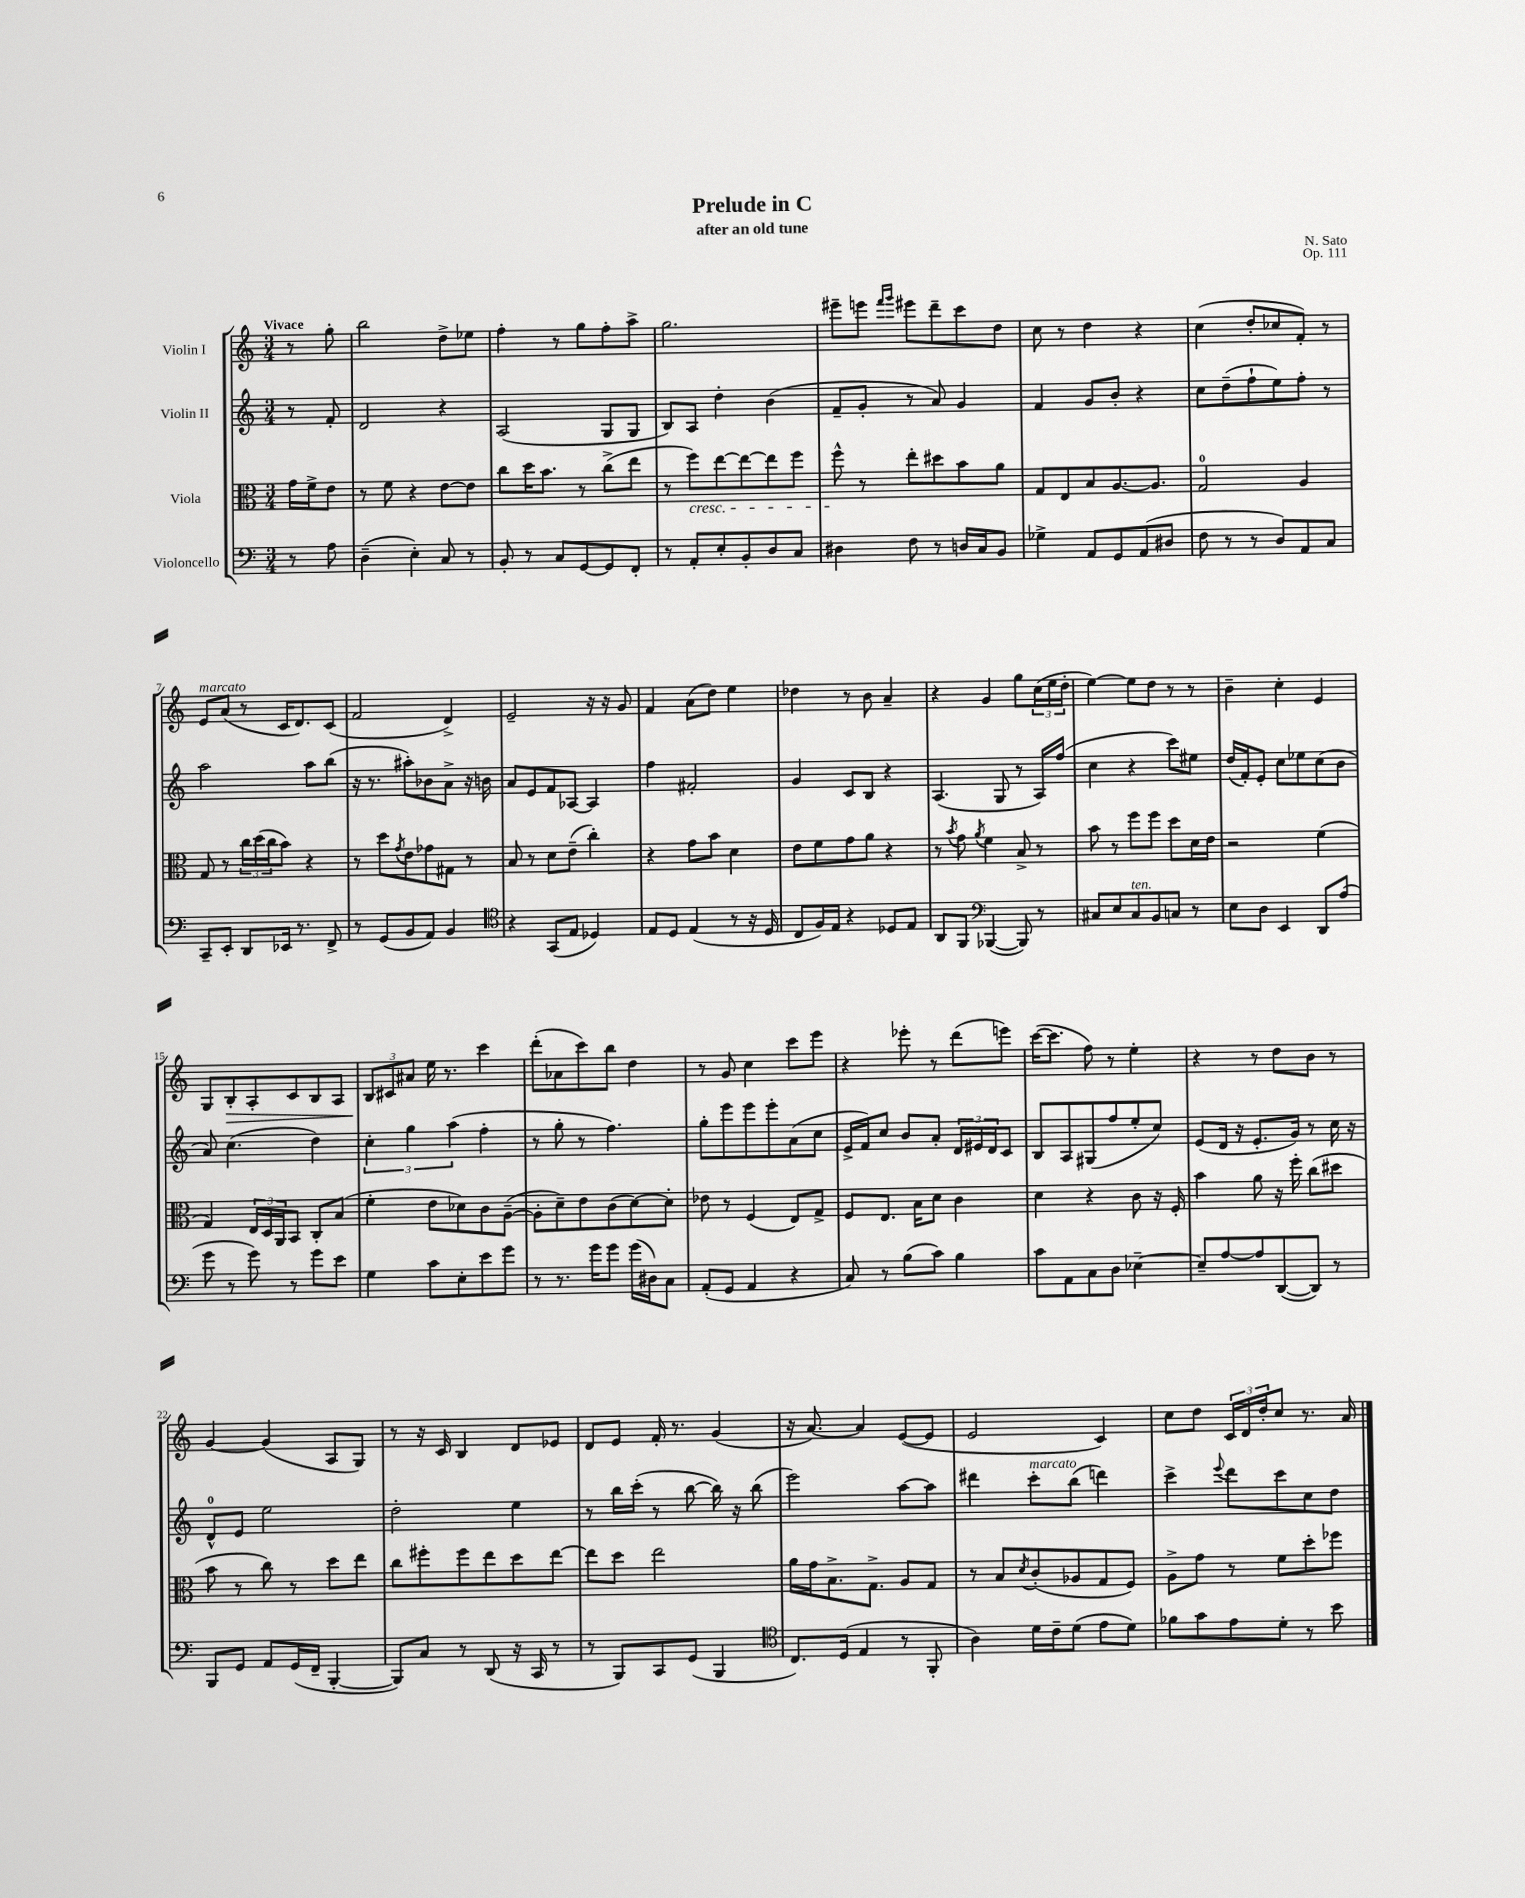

**kern	**kern	**kern	**kern	**dynam
*part4	*part3	*part2	*part1	*part1
*staff4	*staff3	*staff2	*staff1	*staff1
*I"Violoncello	*I"Viola	*I"Violin II	*I"Violin I	*
*clefF4	*clefC3	*clefG2	*clefG2	*
*k[]	*k[]	*k[]	*k[]	*
*M3/4	*M3/4	*M3/4	*M3/4	*
=	=	=	=	=
!	!	!	!LO:TX:a:B:t=Vivace	!
8r	16g\LL	8r	8r	.
.	16f^\J	.	.	.
8A\	8e\J	8f'/	8gg'\	.
=1	=1	=1	=1	=1
(4D~\	8r	2d/	2bb\	.
.	8f\	.	.	.
4E'\)	4r	.	.	.
8C/	[8e\L	4r	8dd^\L	.
8r	8e\J]	.	8ee-X\J	.
=2	=2	=2	=2	=2
8BB'/	8cc\L	(2A/	4ff'\	.
8r	16dd\K	.	.	.
.	8.b\J	.	.	.
8C/L	.	.	8r	.
[8GG/	8r	.	8gg\L	.
8GG/]	(8cc^\L	8G/L	8ff'\	.
8FF'/J	8ee\J	8G/J	8aa^\J	.
=3	=3	=3	=3	=3
8r	8r	8B/L)	2.gg\	.
!	!LO:TX:b:i:t=cresc.	!	!	!
8AA'/L	8ff\L)	8A/J	.	.
8E'/	[8ee\	4dd'\	.	.
8BB'/	8ee\_	.	.	.
8D/	8ee\]	(4b\	.	.
8C/J	8ff\J	.	.	.
=4	=4	=4	=4	=4
4D#X\	8ff^^\	8f~/L	8eee#X~\L	.
.	8r	8g'/J	8eeen\J	.
.	.	.	16qqfff/LL	.
.	.	.	16qqggg/JJ	.
8F\	8ee'\L	8r	8eee#X\L	.
8r	8dd#X\	8a/)	8ddd~\	.
16Dn/LL	8b\	4g/	8ccc\	.
16C/J	.	.	.	.
8BB/J	8a\J	.	8dd\J	.
=5	=5	=5	=5	=5
4G-X^\	8G/L	4f/	8cc\	.
.	8E/	.	8r	.
8AA/L	8B/	8g/L	4dd\	.
8GG/	[8.A/	8b'/J	.	.
(8AA/	.	4r	4r	.
.	8.A/J]	.	.	.
8D#X/J	.	.	.	.
=6	=6	=6	=6	=6
8F\	2G/	8cc\L	(4cc\	.
8r	.	(8dd~\	.	.
8r	.	8ff`\	8dd'/L	.
8D/L)	.	8ee\)	8cc-X/	.
8AA/	4A/	8ff'\J	8f'/J)	.
8C/J	.	8r	8r	.
!!LO:LB:g=z
=7	=7	=7	=7	=7
!	!	!	!LO:TX:a:i:t=marcato	!
8CC~/L	8G/	2aa\	8e/L	.
8EE'/J	8r	.	(8a/J	.
8DD/L	24cc\LL	.	8r	.
.	(24dd\	.	.	.
.	24cc\J	.	.	.
16EE-X/Jk	8b\J)	.	16c/KL	.
8.r	.	.	8.d/)	.
.	4r	8aa\L	.	.
8FF^/	.	(8bb\J	(8c/J	.
=8	=8	=8	=8	=8
8r	8r	16r	2f/	.
.	.	8.r	.	.
(8GG/L	8dd\L	.	.	.
.	8qg/	.	.	.
8BB/	8e\	8aa#X'\L)	.	.
8AA/J)	8g-X\	8b-X\	.	.
4BB/	8G#X\J	8a^\J	4d^/)	.
.	8r	16r	.	.
.	.	16bn\	.	.
=9	=9	=9	=9	=9
*clefC4	*	*	*	*
4r	8B/	8a/L	2e~/	.
.	8r	8e/	.	.
(8GG/L	8d\L	8f/	.	.
8E/J	(8e~\J	[8A-X/J	.	.
4D-X/)	4cc'\)	4A-/]	16r	.
.	.	.	16r	.
.	.	.	8g/	.
=10	=10	=10	=10	=10
8E/L	4r	4ff\	4f/	.
8D/J	.	.	.	.
(4E/	8g\L	2f#X'/	(8a\L	.
.	8b\J	.	8dd\J)	.
8r	4d\	.	4ee\	.
16r	.	.	.	.
16D/	.	.	.	.
=11	=11	=11	=11	=11
8C/L	8e\L	4g/	4dd-X\	.
16F/L)	8f\	.	.	.
16E/JJ	.	.	.	.
4r	8g\	8c/L	8r	.
.	8a\J	8B/J	8b\	.
8D-X/L	4r	4r	4a~/	.
8E/J	.	.	.	.
=12	=12	=12	=12	=12
8AA/L	8r	(4.A/	4r	.
.	8qb/	.	.	.
8FF/J	8g\	.	.	.
*clefF4	*	*	*	*
.	8qa/	.	.	.
([4BBB-X/	4f\	.	4g/	.
.	.	8G/	.	.
8BBB-/])	8B^/	8r	8gg\L	.
8r	8r	16A/LL)	(24cc\L	.
.	.	.	24ee\	.
.	.	(16ff/JJ	.	.
.	.	.	24dd'\JJ	.
=13	=13	=13	=13	=13
8C#X/L	8b\	4cc\	[4ee\)	.
8E/	8r	.	.	.
!LO:TX:a:i:t=ten.	!	!	!	!
8C#/	8ff\L	4r	8ee\L]	.
8BB/	8ff\J	.	8dd\J	.
8Cn/J	8dd\L	8ccc\L)	8r	.
8r	16d\L	8ee#X\J	8r	.
.	16e\JJ	.	.	.
=14	=14	=14	=14	=14
8E\L	2r	(16dd/LL	4b~\	.
.	.	16f'/J)	.	.
8D\J	.	8e'/J	.	.
4EE/	.	8cc\L	4cc'\	.
.	.	8ee-X\	.	.
8DD/L	(4f\	(8cc\	4e/	.
(8A/J	.	8b\J	.	.
!!LO:LB:g=z
=15	=15	=15	=15	=15
8g\	4G/)	8a/)	8G/L	.
!	!	!	!	!LO:HP:b
8r	.	(4.cc\	8B'/	>
8g\)	24E/LL	.	8A'/	.
.	24D/	.	.	.
.	24AA/J	.	.	.
8r	8BB/J	.	8c/	.
8g\L	8C'/L	4dd\)	8B/	.
8e\J	(8B/J	.	8A/J	.
=16	=16	=16	=16	=16
4G\	4f'\	6cc'\	12B/L	.
.	.	.	12c#X/	]
.	.	6gg\	12a#X/J	.
8c\L	8e\L	.	16ee\	.
.	.	.	8.r	.
.	.	(6aa\	.	.
8E'\	8d-X\)	.	.	.
8e\	8c\	4ff'\	4ccc\	.
8g\J	([8A~\J	.	.	.
=17	=17	=17	=17	=17
8r	8A'\L]	8r	(8ddd'\L	.
8.r	8d~\)	8gg'\	8a-X\	.
.	8e\	8r	8ccc\)	.
16g\KL	.	.	.	.
8g\J	(8c\	4.ff\)	8bb\J	.
(16g\LL	[8d\)	.	4dd\	.
16D#X\J)	.	.	.	.
8C\J	8d'\J]	.	.	.
=18	=18	=18	=18	=18
(8AA'/L	8e-X\	8gg'\L	8r	.
8GG/J	8r	8eee\	8g/	.
4AA/	(4F/	8eee\	4cc\	.
.	.	8eee'\	.	.
4r	8E/L)	(8a\	8ccc\L	.
.	8G^/J	8cc\J	8eee\J	.
=19	=19	=19	=19	=19
8C/)	8F/L	16e^/LL	4r	.
.	.	16f/J)	.	.
8r	8.E/J	8cc/J	.	.
(8B\L	.	8b/L	8eee-X'\	.
.	16B\KL	.	.	.
8c\J)	8d\J	8a'/J	8r	.
4B\	4c\	24d/LL	(8ddd\L	.
.	.	24e#X/	.	.
.	.	24d/J	.	.
.	.	8c/J	8eeen\J)	.
=20	=20	=20	=20	=20
8c\L	4d\	8B/L	([16ccc\KL	.
.	.	.	8.ccc\J]	.
8AA\	.	8A/	.	.
8C\	4r	(8G#X/	8ff\)	.
8D\J	.	8ff/	8r	.
[4E-X~\	8c\	8ee'/	4ee'\	.
.	16r	8cc/J)	.	.
.	16F'/	.	.	.
=21	=21	=21	=21	=21
8E-~/L]	4b\	(8e/L	4r	.
[8A/	.	16d/Jk	.	.
.	.	16r	.	.
8A/]	8a\	8.e'/L	8r	.
([8DD/	16r	.	8dd\L	.
.	16ff'\	16g/Jk)	.	.
8DD/J])	(8cc\L	8r	8b\J	.
8r	8dd#X\J	16cc\	8r	.
.	.	16r	.	.
!!LO:LB:g=z
=22	=22	=22	=22	=22
8BBB/L	8b\	8d^^/L	[4g/	.
8GG/J	8r	8e/J	.	.
8AA/L	8cc\)	2ee\	(4g/]	.
(16GG/L	8r	.	.	.
16FF~/JJ	.	.	.	.
[4BBB'/	8dd\L	.	8A/L	.
.	8ee\J	.	8G/J)	.
=23	=23	=23	=23	=23
8BBB/L])	8cc\L	2dd'\	8r	.
8C/J	8ff#X'\	.	16r	.
.	.	.	16c/	.
8r	8ff#\	.	4B/	.
(8DD/	8ee\	.	.	.
16r	8dd\	4ee\	8d/L	.
16CC/	.	.	.	.
8r	[8ee\J	.	8e-X/J	.
=24	=24	=24	=24	=24
8r	8ee\L]	8r	8d/L	.
8BBB/L)	8dd\J	16bb\LL	8e/J	.
.	.	(16ccc'\JJ	.	.
8CC/	2ee\	8r	16f'/	.
.	.	.	8.r	.
(8GG/J	.	[8bb\	.	.
4BBB/	.	16bb\])	(4g/	.
.	.	16r	.	.
.	.	(8bb\	.	.
=25	=25	=25	=25	=25
*clefC4	*	*	*	*
8.C/L)	16a\LL	2eee\)	16r	.
.	16g\J	.	[8.a/)	.
.	8.B^\	.	.	.
(16D/Jk	.	.	.	.
4E/	.	.	4a/]	.
.	8.G^\J	.	.	.
8r	8A/L	[8aa\L	([8e/L	.
8FF'/	8G/J	8aa\J]	8e/J]	.
=26	=26	=26	=26	=26
4A\)	8r	4ddd#X\	2e/	.
.	8B/L	.	.	.
.	8qd/	.	.	.
!	!	!LO:TX:a:i:t=marcato	!	!
16d\LL	(8c'/	8ccc'\L	.	.
16c~\J	.	.	.	.
(8d\J	8A-X/	(8bb\J	.	.
8e\L	8G/	4dddn\)	4c/)	.
8d\J)	8F/J)	.	.	.
=27	=27	=27	=27	=27
8f-X\L	8A^\L	4ccc^\	8cc\L	.
8g\	8g\J	.	8dd\J	.
.	.	8qqeee/	.	.
8e\	8r	8ddd\L	24c/LL	.
.	.	.	24d/	.
.	.	.	24dd'/J	.
8d'\J	8f\L	8ccc\	8cc/J	.
8r	8dd'\	8cc\	8.r	.
8b\	8ff-X\J	8dd\J	.	.
.	.	.	16a/	.
==	==	==	==	==
*-	*-	*-	*-	*-
